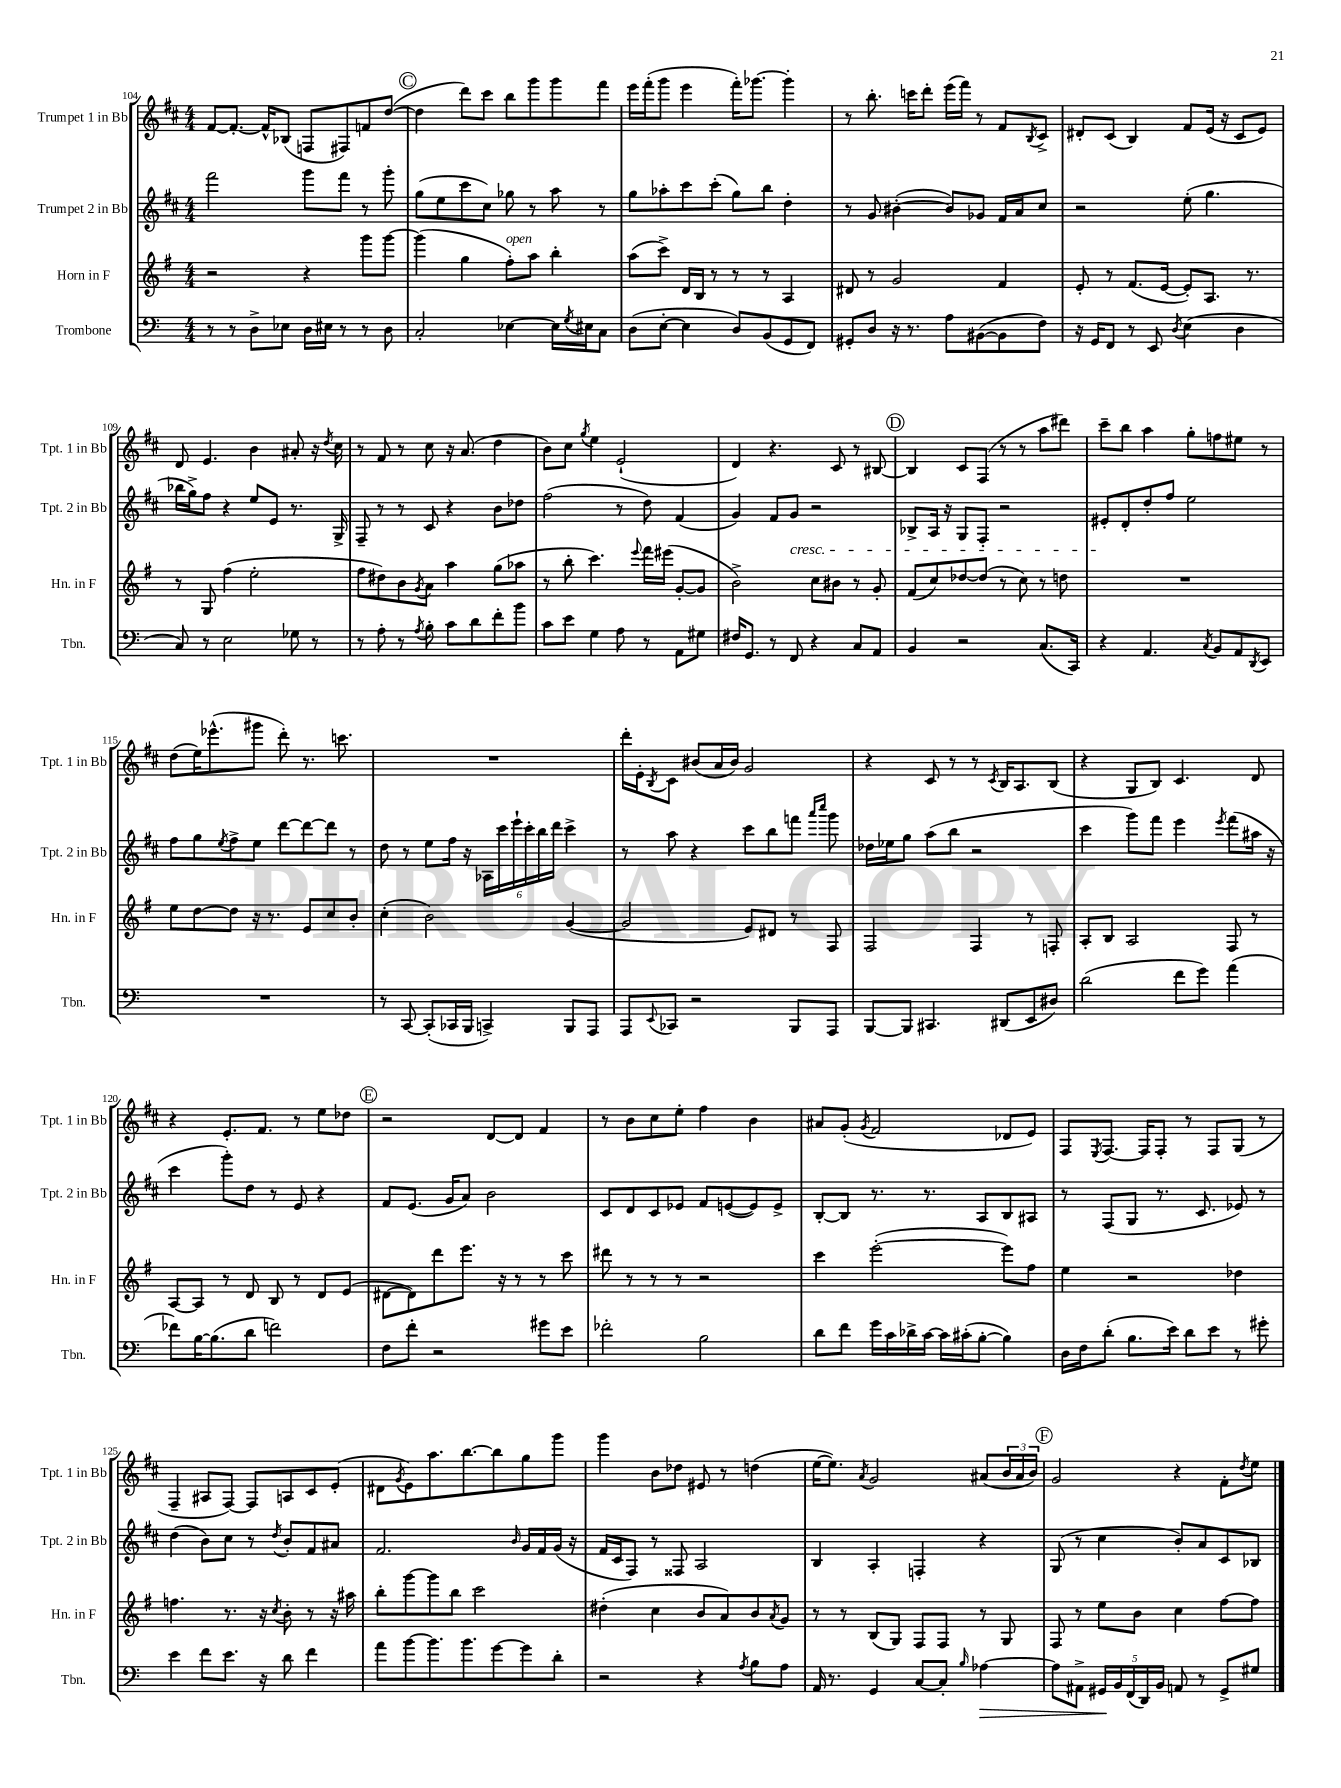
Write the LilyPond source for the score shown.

<<
\new StaffGroup <<
\new Staff = "s0" \with { instrumentName = "Trumpet 1 in Bb" shortInstrumentName = "Tpt. 1 in Bb" } {
    \clef treble \key d \major \numericTimeSignature \time 4/4
    fis'8~ fis'8.~-. fis'16-^ bes8( f8 fis8) f'8 d''8~( |
    \mark \markup { \circle "C" } d''4 d'''8) cis'''8 b''8 g'''8 g'''8 fis'''8 |
    e'''16 fis'''16-.( g'''8 e'''4 fis'''16-.) ges'''8.~ ges'''4-. |
    r8 b''8.-. c'''16 d'''8-. e'''16( fis'''16) r8 fis'8 \acciaccatura { b8 } cis'8-> |
    dis'8-. cis'8( b4) fis'8 e'16( r16 cis'8 e'8) |
    d'8 e'4. b'4 ais'8-. r16 \acciaccatura { d''8 } cis''16 |
    r8 fis'8 r8 cis''8 r16 a'8.( d''4 |
    b'8) cis''8 \acciaccatura { g''8 } e''4 e'2-!( |
    d'4) r4. cis'8 r8 bis8~ |
    \mark \markup { \circle "D" } bis4 cis'8 fis8( r8 r8 a''8 dis'''8) |
    cis'''8-- b''8 a''4 g''8-. f''8 eis''8 r8 |
    d''8( e''16) ees'''8.-^( gis'''8 d'''8-.) r8. c'''8. |
    R1 |
    d'''16-. e'16-. \acciaccatura { b8 } cis'8 bis'8( a'16 bis'16) g'2 |
    r4 cis'8 r8 r8 \acciaccatura { cis'8 } b16 a8. b8( |
    r4 g8 b8) cis'4. d'8 |
    r4 e'8.-. fis'8. r8 e''8 des''8 |
    \mark \markup { \circle "E" } r2 d'8~ d'8 fis'4 |
    r8 b'8 cis''8 e''8-. fis''4 b'4 |
    ais'8 g'8-.( \acciaccatura { g'8 } fis'2 des'8 e'8) |
    fis8 \acciaccatura { e8 } fis8.~ fis16 fis8-. r8 fis8 g8( r8 |
    fis4-- ais8 fis8~) fis8 a8 cis'8 e'8-.( |
    dis'8 \acciaccatura { g'8 } e'8) a''8. b''8.~ b''8 g''8 g'''8 |
    g'''4 b'8 des''8 eis'8 r8 d''4( |
    e''16~ e''8.) \acciaccatura { a'8 } g'2 ais'8( \tuplet 3/2 { b'16 ais'16 b'16) } |
    \mark \markup { \circle "F" } g'2 r4 fis'8-. \acciaccatura { d''8 } e''8 \bar "|." |
}
\new Staff = "s1" \with { instrumentName = "Trumpet 2 in Bb" shortInstrumentName = "Tpt. 2 in Bb" } {
    \clef treble \key d \major \numericTimeSignature \time 4/4
    fis'''2 g'''8 fis'''8 r8 g'''8-. |
    \mark \markup { \circle "C" } g''8( e''8 cis'''8 cis''8) ges''8 r8 a''8 r8 |
    g''8 aes''8-. cis'''8 cis'''8-.( g''8) b''8 d''4-. |
    r8 g'8 bis'4~-.( bis'8) ges'8 fis'16 a'16 cis''8 |
    r2 e''8-.( g''4. |
    bes''16 g''16->) fis''8 r4 e''8 e'8 r8. g16-> |
    fis8-- r8 r8 cis'8 r4 b'8 des''8 |
    fis''2( r8 d''8) fis'4( |
    g'4) fis'8 g'8\cresc r2 |
    \mark \markup { \circle "D" } bes8-> a16 r16 g8 fis8-. r2 |
    eis'8-.\! d'8-. d''8-. fis''8 e''2 |
    fis''8 g''8 \acciaccatura { e''8 } fis''8-> e''8 d'''8~ d'''8~ d'''8 r8 |
    d''8 r8 e''8 fis''16 r16 \tuplet 6/4 { aes16 cis'''16 e'''16-! cis'''16-. b''16 d'''16 } cis'''4-> |
    r8 a''8 r4 cis'''8 b''8 f'''8 \grace { a'''16 cis''''16 } g'''8 |
    des''16 ees''16 g''8 a''8( b''8 r2 |
    cis'''4 g'''8) fis'''8 e'''4 \acciaccatura { e'''8 } fis'''8( ais''16 r16 |
    cis'''4 g'''8-.) d''8 r8 e'8 r4 |
    \mark \markup { \circle "E" } fis'8 e'8.( g'16 a'8) b'2 |
    cis'8 d'8 cis'8 ees'8 fis'8 e'8~( e'8) e'8-> |
    b8~-. b8 r8. r8. a8 b8 ais8 |
    r8 fis8( g8 r8. cis'8. ees'8) r8 |
    d''4( b'8) cis''8 r8 \acciaccatura { d''8 } b'8-. fis'8 ais'8 |
    fis'2. \grace { b'16 } g'16 fis'16 g'16( r16 |
    fis'16 cis'16 fis8) r8 fisis8 a2 |
    b4 a4-. f4-. r4 |
    \mark \markup { \circle "F" } g8( r8 cis''4 b'8-.) a'8 cis'8 bes8 \bar "|." |
}
\new Staff = "s2" \with { instrumentName = "Horn in F" shortInstrumentName = "Hn. in F" } {
    \clef treble \key g \major \numericTimeSignature \time 4/4
    r2 r4 g'''8 g'''8~ |
    \mark \markup { \circle "C" } g'''4( g''4 fis''8-.^\markup { \italic "open" }) a''8 b''4-. |
    a''8( c'''8->) d'16 b16 r8 r8 r8 a4 |
    dis'8 r8 g'2 fis'4 |
    e'8-. r8 fis'8.( e'16~ e'8-.) a8. r8. |
    r8 g8 fis''4( e''2-. |
    fis''8 dis''8) b'8 \acciaccatura { g'8 } a'8 a''4 g''8( aes''8 |
    r8 b''8-. c'''4.) \appoggiatura { e'''8 } fis'''16 eis'''16( g'8~-. g'8 |
    b'2->) c''8 bis'8 r8 g'8-. |
    \mark \markup { \circle "D" } fis'8( c''8) des''8~ des''8( r8 c''8) r8 d''8 |
    R1 |
    e''8 d''8~ d''8 r16 r8. e'8 c''8 b'8-. |
    c''4-.( b'2) g'4~( |
    g'2 e'8) dis'8 r8 fis8 |
    fis2 fis4 r8 f8-. |
    a8-. b8 a2 fis8 r8 |
    a8~ a8 r8 d'8 b8 r8 d'8 e'8( |
    \mark \markup { \circle "E" } dis'8~ dis'8) d'''8 e'''8. r16 r8 r8 c'''8 |
    dis'''8 r8 r8 r8 r2 |
    c'''4 e'''2~-.( e'''8) fis''8 |
    e''4 r2 des''4 |
    f''4. r8. r16 \acciaccatura { c''8 } b'8-. r8 r16 ais''16 |
    b''8-. g'''8~ g'''8 b''8 c'''2 |
    dis''4-.( c''4 b'8 a'8) b'8 \acciaccatura { a'8 } g'8 |
    r8 r8 b8( g8) fis8 fis8 r8 g8 |
    \mark \markup { \circle "F" } fis8 r8 e''8 b'8 c''4 fis''8~ fis''8 \bar "|." |
}
\new Staff = "s3" \with { instrumentName = "Trombone" shortInstrumentName = "Tbn." } {
    \clef bass \key c \major \numericTimeSignature \time 4/4
    r8 r8 d8-> ees8 d16 eis16 r8 r8 d8 |
    \mark \markup { \circle "C" } c2-. ees4~ ees16 \acciaccatura { g8 } eis16 c8 |
    d8( e8~-. e4 d8) b,8( g,8 f,8) |
    gis,8-. d8 r16 r8. a8 bis,8~( bis,8 f8) |
    r16 g,16 f,8 r8 e,8 \acciaccatura { d8 } e4( d4 |
    c8) r8 e2 ges8 r8 |
    r8 a8-. r8 \acciaccatura { a8 } b8-. c'8 d'8 f'8-. b'8 |
    c'8 e'8 g4 a8 r8 a,8 gis8 |
    fis16 g,8. r8 f,8 r4 c8 a,8 |
    \mark \markup { \circle "D" } b,4 r2 c8.( c,16) |
    r4 a,4. \acciaccatura { c8 } b,8 a,8 \acciaccatura { d,8 } e,8 |
    R1 |
    r8 c,8~ c,8-.( ces,16 b,,16 c,4->) b,,8 a,,8 |
    a,,8 \appoggiatura { e,8 } ces,8 r2 b,,8 a,,8 |
    b,,8~ b,,8 cis,4. dis,8( e,8 dis8) |
    d'2( f'8 g'8) a'4( |
    fes'8) b16~ b8.( d'8 f'2) |
    \mark \markup { \circle "E" } f8 f'8-. r2 gis'8 e'8 |
    fes'2-. b2 |
    d'8 f'8 g'16 c'16 des'16-> c'16~ c'16 cis'16-.( b8~-. b4) |
    d16 f16 d'8-.( b8. e'16) d'8 e'8 r8 gis'8-. |
    e'4 f'8 e'8. r16 d'8 f'4 |
    a'8 b'8~ b'8. b'8. g'8~ g'8 d'8-. |
    r2 r4 \acciaccatura { a8 } b8 a8 |
    a,16 r8. g,4 c8~ c8-. \grace { b16 } aes4~\> |
    \mark \markup { \circle "F" } aes8 ais,8-> \tuplet 5/4 { gis,16\! b,16 f,16( d,16) b,16 } a,8 r8 gis,8-> gis8 \bar "|." |
}
>>
>>
\layout { \context { \Score currentBarNumber = #104 } }
